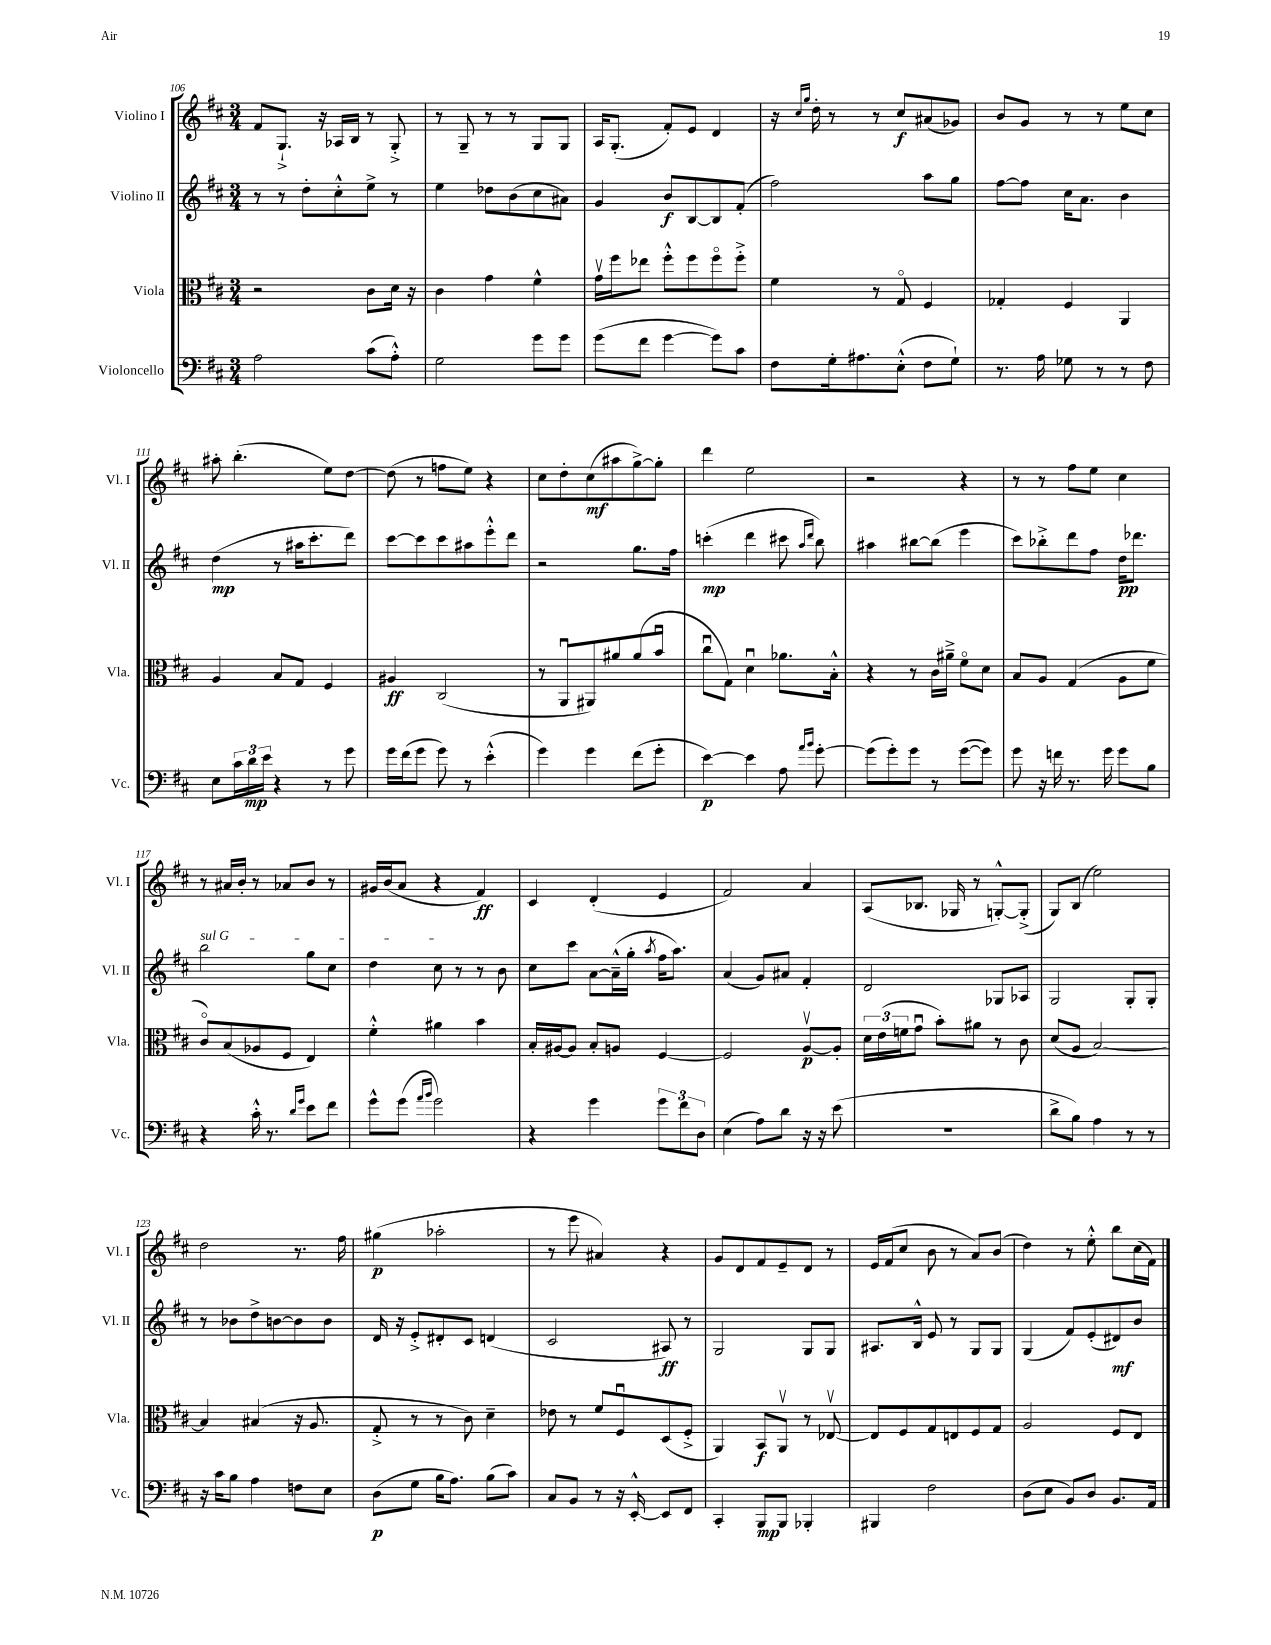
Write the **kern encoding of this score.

**kern	**kern	**kern	**kern
*staff4	*staff3	*staff2	*staff1
*clefF4	*clefC3	*clefG2	*clefG2
*k[f#c#]	*k[f#c#]	*k[f#c#]	*k[f#c#]
*M3/4	*M3/4	*M3/4	*M3/4
2A	2r	8r	8f#
.	.	8r	8.G`^
.	.	8dd'	.
.	.	.	16r
.	.	8cc#'^^	16A-
.	.	.	16B
(8c#	8c#	8ee^	8r
8A'^^)	16d	8r	8G'^
.	16r	.	.
=	=	=	=
2G	4c#	4ee	8r
.	.	.	8G~
.	4g	8dd-	8r
.	.	(8b	8r
8g	4f#^^	8cc#	8G
8g	.	8a#)	8G
=	=	=	=
(8g	16gv	4g	16A
.	16ff#	.	(8.G'
8f#	8ee-	.	.
[4g	8ff#'^^	8b	8f#')
.	8ff#	[8B	8e
8g])	8ff#o	8B]	4d
8c#	8ff#'^	(8f#'	.
=	=	=	=
8F#	4f#	2ff#)	16r
.	.	.	16qqcc#
.	.	.	16qqgg
.	.	.	16dd'
16G'	.	.	8r
8.A#	.	.	.
.	8r	.	8r
(8E'^^	8Go	.	8cc#
8F#	4F#	8aa	(8a#
8G`)	.	8gg	8g-)
=	=	=	=
8.r	4G-'	[8ff#	8b
.	.	8ff#]	8g
16A	.	.	.
8G-	4F#	16cc#	8r
.	.	8.a	.
8r	.	.	8r
8r	4AA	4b	8ee
8F#	.	.	8cc#
=	=	=	=
8E	4A	(4dd	8aa#'
24c#	.	.	(4.bb'
24d	.	.	.
24e	.	.	.
4r	8B	8r	.
.	8G	16aa#	.
.	.	8.ccc#'	.
8r	4F#	.	8ee)
8g	.	8ddd)	[8dd
=	=	=	=
16g	4A#	[8ccc#	(8dd]
(16f#	.	.	.
8g	.	8ccc#]	8r
8g)	(2C#	8ccc#	8ff
8r	.	8aa#	8ee)
(4e'^^	.	8eee'^^	4r
.	.	8ddd	.
=	=	=	=
4g)	8r	2r	8cc#
.	8AAu	.	8dd'
4g	8AA#)	.	(8cc#
.	8a#	.	8aa#
(8f#	(8a#	8.gg	[8gg^)
8g'	8bu	.	8gg']
.	.	16ff#	.
=	=	=	=
[4e)	8cc#u	(4ccc'	4ddd
.	8G)	.	.
4e]	4du	4ddd	2ee
8A	8.a-	8ccc#	.
16qqa	.	16qqaa	.
16qqb	.	16qqddd	.
[8g'	.	8bb)	.
.	16B'^^	.	.
=	=	=	=
(8g]	4r	4aa#	2r
8g')	.	.	.
8g	8r	[8bb#	.
8r	16c#	(8bb#]	.
.	16a#~^	.	.
([8g	8f#o	4eee	4r
8g])	8d	.	.
=	=	=	=
8g	8B	8ccc#)	8r
16r	8A	8bb-'^	8r
16f	.	.	.
8.r	(4G	8ddd	8ff#
.	.	8ff#	8ee
16g	.	.	.
8g	8A	16dd	4cc#
.	.	8.ddd-	.
8B	8f#	.	.
=	=	=	=
4r	8c#o)	2bb	8r
.	(8B	.	16a#
.	.	.	16b'
16c#'^^	8A-	.	8r
8.r	.	.	.
.	8F#	.	8a-
16qqd	.	.	.
16qqg	.	.	.
8e	4E)	8gg	8b
8f#	.	8cc#	8r
=	=	=	=
8g^^	4f#'^^	4dd	16g#
.	.	.	(16b
(8g	.	.	8a
16qqa	.	.	.
16qqb	.	.	.
2g)	4a#	8cc#	4r
.	.	8r	.
.	4b	8r	4f#)
.	.	8b	.
=	=	=	=
4r	16B'	8cc#	4c#
.	[16A#	.	.
.	8A#]	8ccc#	.
4g	8B'	[8a	(4d'
.	8A	(16a~^^]	.
.	.	16gg'	.
.	.	8qaa	.
12g	[4F#	16ff#	4e
.	.	8.aa)	.
12f#	.	.	.
12D	.	.	.
=	=	=	=
(4E	2F#]	(4a	2f#)
8A)	.	8g)	.
8d	.	8a#	.
16r	[8Av	4f#'	4a
16r	.	.	.
(8e	8A']	.	.
=	=	=	=
2.r	24d	2d	(8A
.	(24e	.	.
.	24f	.	.
.	8gu	.	8.B-
.	8b')	.	.
.	.	.	16G-
.	8a#	.	8r
.	8r	8G-	[8G'^^)
.	8c#	8A-	(8G'^]
=	=	=	=
8d^	(8d	2G	8G)
8B)	8A	.	(8B
4A	[2B)	.	2ee)
8r	.	8G'	.
8r	.	8G'	.
=	=	=	=
16r	4B]	8r	2dd
16c#	.	.	.
8B	.	8b-	.
4A	(4B#	8dd^	.
.	.	[8b	.
8F	16r	8b]	8.r
.	8.A	.	.
8E	.	8b	.
.	.	.	16ff#
=	=	=	=
(8D	8G'^	16d	(4gg#
.	.	16r	.
8G	8r	8e'^	.
16B	8r	8d#'	2aa-'
8.A)	.	.	.
.	8c#)	8c#	.
(8B	4d~	(4d	.
8c#)	.	.	.
=	=	=	=
8C#	8e-	2c#	8r
8BB	8r	.	8eee
8r	8f#	.	4a#)
16r	8F#u	.	.
[16EE'^^	.	.	.
8EE]	(8D	8A#)	4r
8FF#	8F#'^	8r	.
=	=	=	=
4CC#'	4AA)	2G	8g
.	.	.	8d
8BBB	8BB	.	8f#
8BBB	8AAv	.	8e~
4BBB-'	8r	8G	8d
.	[8E-v	8G	8r
=	=	=	=
4BBB#	8E-]	8.A#	16e
.	.	.	(16f#
.	8F#	.	8cc#
.	.	16B^^	.
2F#	8G	8e	8b
.	8E	8r	8r
.	8F#	8G	8a)
.	8G	8G	(8b
=	=	=	=
(8D	2A	(4G	4dd)
8E	.	.	.
8BB)	.	8f#)	8r
8D	.	(8e'	8ee'^^
8.BB	8F#	8d#)	8bb
.	8E	8b	(16cc#
16AA	.	.	16f#)
==	==	==	==
*-	*-	*-	*-
